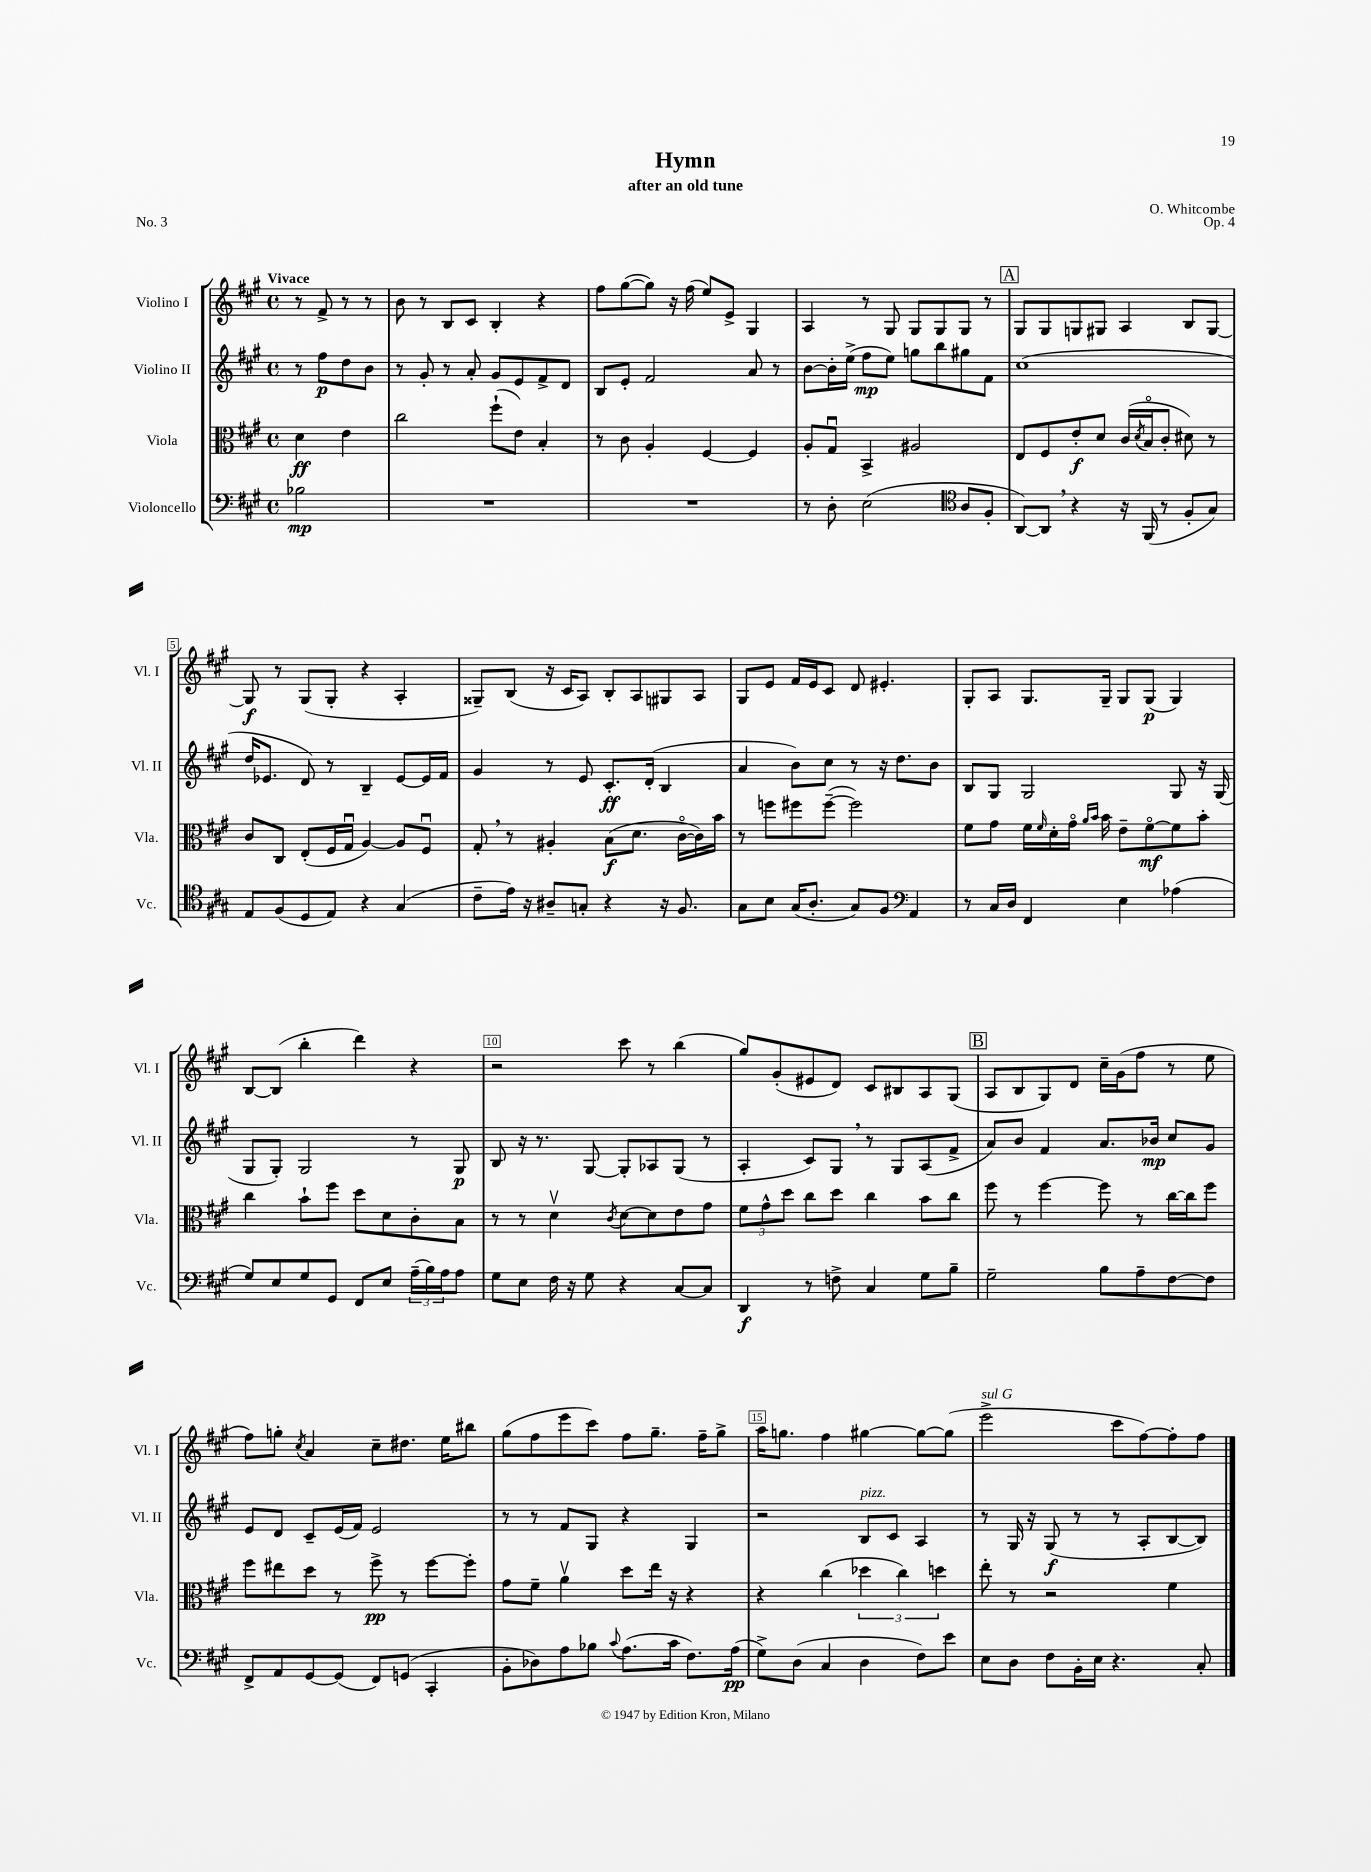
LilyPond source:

\header { title = "Hymn" composer = "O. Whitcombe" subtitle = "after an old tune" opus = "Op. 4" piece = "No. 3" }
<<
\new StaffGroup <<
\new Staff = "s0" \with { instrumentName = "Violino I" shortInstrumentName = "Vl. I" } {
    \clef treble \key a \major \defaultTimeSignature \time 4/4 \partial 2 \tempo "Vivace"
    r8 fis'8-> r8 r8 |
    b'8 r8 b8 cis'8 b4-. r4 |
    fis''8 gis''8~( gis''8) r16 fis''16( e''8) e'8-> gis4 |
    a4 r8 gis8 gis8 gis8 gis8 r8 |
    \mark \markup { \box "A" } gis8 gis8 g8 gis8 a4 b8 gis8~ |
    gis8\f r8 gis8( gis8-. r4 a4-. |
    gisis8--) b8( r16 cis'16 a8) b8-. a8 gis8 a8 |
    gis8 e'8 fis'16 e'16 cis'8 d'8 eis'4.-. |
    gis8-. a8 gis8. gis16-- gis8 gis8\p( gis4) |
    b8~ b8( b''4-. d'''4) r4 |
    r2 cis'''8 r8 b''4( |
    gis''8) gis'8-.( eis'8 d'8) cis'8 bis8 a8 gis8( |
    \mark \markup { \box "B" } a8 b8 gis8) d'8 cis''16-- gis'16( fis''8 r8 e''8 |
    fis''8) g''8-. \acciaccatura { cis''8 } a'4 cis''8-- dis''8. e''16 bis''8 |
    gis''8( fis''8 e'''8 cis'''8) fis''8 gis''8.-- fis''16-- gis''8-> |
    a''16 g''8. fis''4 gis''4~ gis''8~ gis''8( |
    e'''2->^\markup { \italic "sul G" } cis'''8 fis''8~) fis''8-. fis''8 \bar "|." |
}
\new Staff = "s1" \with { instrumentName = "Violino II" shortInstrumentName = "Vl. II" } {
    \clef treble \key a \major \defaultTimeSignature \time 4/4 \partial 2
    r8 fis''8\p d''8 b'8 |
    r8 gis'8-. r8 a'8-. gis'8 e'8 fis'8-> d'8 |
    b8 e'8-. fis'2 a'8 r8 |
    b'8~ b'16-. e''16->( fis''8\mp e''8) g''8 b''8 gis''8 fis'8 |
    \mark \markup { \box "A" } cis''1( |
    d''16 ees'8. d'8) r8 b4-- ees'8~ ees'16 fis'16 |
    gis'4 r8 e'8 cis'8.-.\ff d'16-.( b4 |
    a'4 b'8) cis''8 r8 r16 d''8. b'8 |
    b8 gis8 gis2 gis8 r16 gis16( |
    gis8 gis8-.) gis2 r8 gis8\p |
    b8 r16 r8. gis8~ gis8-. aes8 gis8( r8 |
    a4-. cis'8) gis8 \breathe r8 gis8 a8( fis'8-> |
    \mark \markup { \box "B" } a'8) b'8 fis'4 a'8. bes'16\mp cis''8 gis'8 |
    e'8 d'8 cis'8-- e'16( fis'16) e'2 |
    r8 r8 fis'8 gis8 r4 gis4 |
    r2 b8^\markup { \italic "pizz." } cis'8 a4 |
    r8 gis16 r16 gis8\f( r8 r8 a8-. b8~ b8) \bar "|." |
}
\new Staff = "s2" \with { instrumentName = "Viola" shortInstrumentName = "Vla." } {
    \clef alto \key a \major \defaultTimeSignature \time 4/4 \partial 2
    d'4\ff e'4 |
    cis''2 fis''8-!( e'8) b4-. |
    r8 cis'8 a4-. fis4~ fis4 |
    a8-. gis8\downbow b,4-> ais2 |
    \mark \markup { \box "A" } e8 fis8 e'8-.\f d'8 cis'16( \acciaccatura { d'8 } b16\flageolet cis'8-. dis'8) r8 |
    cis'8 cis8 e8-.( fis16 gis16\downbow a4~) a8 fis8\downbow |
    gis8-. \breathe r8 ais4-. b8\f( d'8. cis'16~\flageolet cis'16) b'16 |
    r8 f''8 fis''8 fis''8~--( fis''2) |
    fis'8 gis'8 fis'16 \grace { fis'16 } d'16-. gis'16\flageolet \grace { a'16 b'16 } b'16 e'8-- fis'8~\flageolet\mf fis'8 b'8-. |
    cis''4 b'8-! fis''8 d''8 d'8 cis'8-. b8 |
    r8 r8 d'4\upbow \acciaccatura { cis'8 } d'8~ d'8 e'8 gis'8 |
    \tuplet 3/2 { fis'8 gis'8-^ d''8 } cis''8 d''8 cis''4 b'8 cis''8 |
    \mark \markup { \box "B" } fis''8 r8 fis''4~ fis''8 r8 cis''16~ cis''16 fis''8 |
    fis''8 eis''8 d''8 r8 fis''8->\pp r8 fis''8~ fis''8-. |
    gis'8 fis'8-- a'4\upbow d''8 e''16 r16 r4 |
    r4 cis''4( \tuplet 3/2 { des''4 cis''4) d''4 } |
    e''8-. r8 r2 fis'4 \bar "|." |
}
\new Staff = "s3" \with { instrumentName = "Violoncello" shortInstrumentName = "Vc." } {
    \clef bass \key a \major \defaultTimeSignature \time 4/4 \partial 2
    bes2\mp |
    R1 |
    R1 |
    r8 d8-. e2( \clef tenor a8 fis8-. |
    \mark \markup { \box "A" } a,8~) a,8 \breathe r4 r16 fis,16( r8 fis8-. gis8) |
    e8 fis8( d8 e8) r4 gis4( |
    cis'8-- e'16) r16 ais8-- g8-. r4 r16 fis8. |
    gis8 b8 gis16( a8.-. gis8) fis8 \clef bass a,4 |
    r8 cis16 d16 fis,4 e4 aes4( |
    gis8) e8 gis8 gis,8 fis,8 e8 \tuplet 3/2 { a16--( b16) a16 } a8 |
    gis8 e8 fis16 r16 gis8 r4 cis8~ cis8 |
    d,4\f r8 f8-> cis4 gis8 b8-- |
    \mark \markup { \box "B" } gis2-- b8 a8-- fis8~ fis8 |
    fis,8-> a,8 gis,8~ gis,8( fis,8) g,8( cis,4-. |
    b,8-. des8) a8 bes8 \appoggiatura { cis'8 } a8.( cis'16 fis8.) a16\pp( |
    gis8->) d8( cis4 d4 fis8) e'8 |
    e8 d8 fis8 b,16-. e16 r4. cis8-. \bar "|." |
}
>>
>>
\layout { \context { \Score \override BarNumber.break-visibility = ##(#f #t #t) barNumberVisibility = #(every-nth-bar-number-visible 5) \override BarNumber.stencil = #(make-stencil-boxer 0.1 0.3 ly:text-interface::print) } }
